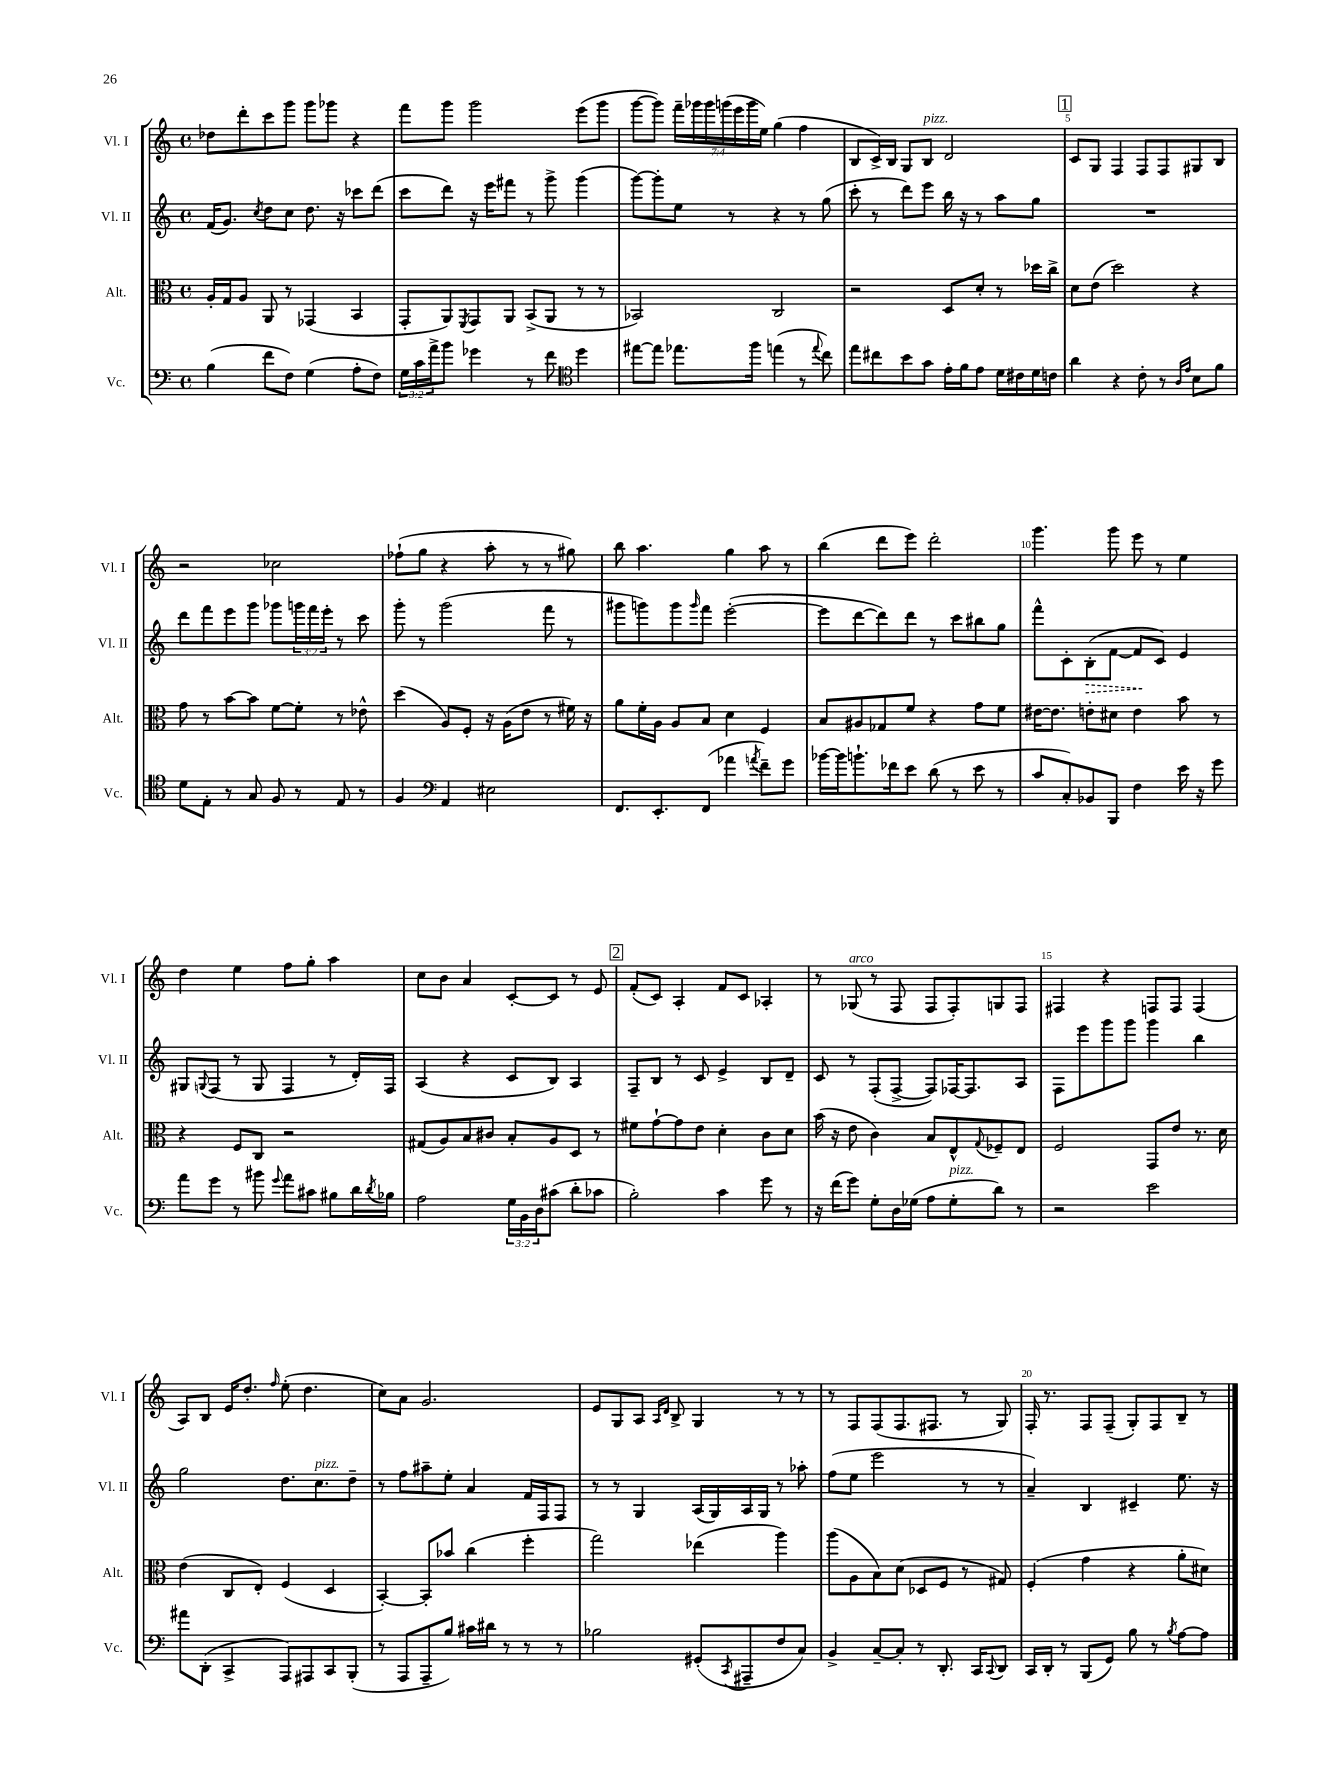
<<
\new StaffGroup <<
\new Staff = "s0" \with { instrumentName = "Vl. I" shortInstrumentName = "Vl. I" } {
    \clef treble \key c \major \defaultTimeSignature \time 4/4 \override Staff.TupletNumber.text = #tuplet-number::calc-fraction-text
    des''8 d'''8-. c'''8 g'''8 g'''8 ges'''8 r4 |
    f'''8 g'''8 g'''2 e'''8( g'''8 |
    g'''8~ g'''8) \tuplet 7/4 { f'''16-- ges'''16 ges'''16 g'''16( e'''16 g'''16 e''16) } g''4( f''4 |
    b8 c'16->) b16 g8 b8^\markup { \italic "pizz." } d'2 |
    \mark \markup { \box "1" } c'8 g8 f4 f8 f8 gis8 b8 |
    r2 ces''2 |
    fes''8-!( g''8 r4 a''8-. r8 r8 gis''8) |
    b''8 a''4. g''4 a''8 r8 |
    b''4( d'''8 e'''8) d'''2-. |
    g'''4. g'''8 e'''8 r8 e''4 |
    d''4 e''4 f''8 g''8-. a''4 |
    c''8 b'8 a'4 c'8~-. c'8 r8 e'8 |
    \mark \markup { \box "2" } f'8-.( c'8) a4-. f'8 c'8 aes4-. |
    r8 ges8^\markup { \italic "arco" }( r8 f8 f8 f8-.) g8 f8 |
    fis4 r4 f8 f8 f4( |
    a8) b8 e'16 d''8.-. \grace { f''16 } e''8-.( d''4. |
    c''8) a'8 g'2. |
    e'8 g8 a8 \grace { a16 d'16 } b8-> g4 r8 r8 |
    r8 f8 f8( f8. fis8. r8 g8) |
    f16-. r8. f8 f8--( g8-.) f8 b8-- r8 \bar "|." |
}
\new Staff = "s1" \with { instrumentName = "Vl. II" shortInstrumentName = "Vl. II" } {
    \clef treble \key c \major \defaultTimeSignature \time 4/4 \override Staff.TupletNumber.text = #tuplet-number::calc-fraction-text
    f'16( g'8.) \acciaccatura { c''8 } d''8 c''8 d''8. r16 ces'''8 d'''8( |
    c'''8 d'''8) r16 e'''16 fis'''8 r8 g'''8-> g'''4( |
    g'''8~) g'''8-. e''8 r8 r4 r8 g''8( |
    c'''8-. r8 d'''8) e'''8 b''16 r16 r8 a''8 g''8 |
    \mark \markup { \box "1" } R1 |
    d'''8 f'''8 e'''8 g'''8 ges'''8 \tuplet 3/2 { g'''16 f'''16 e'''16-. } r8 c'''8 |
    g'''8-. r8 g'''2( f'''8 r8 |
    gis'''8 g'''8) g'''8 \grace { g'''16 } f'''8 e'''2~-.( |
    e'''8 d'''8~ d'''8) d'''8 r8 c'''8 bis''8 g''8 |
    f'''8-^ c'8-. \once \override Hairpin.style = #'dashed-line b8-.\>( f'8~ f'8\! c'8) e'4 |
    gis8 \appoggiatura { g8 } f8( r8 g8 f4 r8 d'16-.) f16 |
    a4( r4 c'8 b8) a4 |
    \mark \markup { \box "2" } f8-- b8 r8 c'8 e'4-> b8 d'8-- |
    c'8 r8 f8-.( f8~-> f8) fes16~ fes8. a8 |
    f8 e'''8 g'''8 g'''8 g'''4 b''4 |
    g''2 d''8. c''8.^\markup { \italic "pizz." } d''8-- |
    r8 f''8 ais''8-- e''8-. a'4 f'16 f16 f8 |
    r8 r8 g4 a16( g16) a16 g16 r8 aes''8-. |
    f''8( e''8 e'''2 r8 r8 |
    a'4--) b4 cis'4-- e''8. r16 \bar "|." |
}
\new Staff = "s2" \with { instrumentName = "Alt." shortInstrumentName = "Alt." } {
    \clef alto \key c \major \defaultTimeSignature \time 4/4
    a16-. g16 a8 a,8 r8 ges,4( b,4 |
    g,8-. a,8) \acciaccatura { f,8 } g,8 a,8 b,8->( a,8 r8 r8 |
    bes,2) c2 |
    r2 d8 d'8-. r8 des''16 c''16-> |
    \mark \markup { \box "1" } d'8 e'8( d''2) r4 |
    g'8 r8 b'8~ b'8 f'8~ f'8-. r8 ees'8-^ |
    d''4( a8) f8-. r16 a16( e'8 r8 fis'16) r16 |
    a'8 f'16-. a16 a8 b8 d'4 f4 |
    b8 ais8 ges8 f'8 r4 g'8 f'8 |
    eis'16~ eis'8. e'8-. dis'8 e'4 b'8 r8 |
    r4 f8 c8 r2 |
    gis8( a8) b8 cis'8 b8-. a8 d8 r8 |
    \mark \markup { \box "2" } fis'8 g'8~-! g'8 e'8 d'4-. c'8 d'8 |
    b'16( r16 e'8 c'4) b8 e8-^ \appoggiatura { g8 } fes8-- e8 |
    f2 g,8 e'8 r8. d'16 |
    e'4( c8 e8-.) f4( d4 |
    b,4~-.) b,8-. bes'8 c''4( f''4-. |
    g''2) ees''4( a''4) |
    a''8( a8 b8) d'8( des8 f8 r8 gis8) |
    f4-.( g'4 r4 a'8-. dis'8) \bar "|." |
}
\new Staff = "s3" \with { instrumentName = "Vc." shortInstrumentName = "Vc." } {
    \clef bass \key c \major \defaultTimeSignature \time 4/4 \override Staff.TupletNumber.text = #tuplet-number::calc-fraction-text
    b4( f'8 f8) g4( a8-. f8) |
    \tuplet 3/2 { g16 c'16 a'16-> } b'8 ges'4 r8 f'8 \clef tenor d''4 |
    eis''8~ eis''8 ees''8. f''16 e''4( r8 \appoggiatura { e''8 } c''8) |
    e''8 cis''8 b'8 g'8 e'16-. f'16 e'8 d'16 cis'16 d'16 c'16 |
    \mark \markup { \box "1" } a'4 r4 c'8-. r8 \grace { a16 e'16 } b8 f'8 |
    d'8 e8-. r8 g8 f8 r8 e8 r8 |
    f4 \clef bass a,4 eis2 |
    f,8. e,8.-. f,8( aes'4 \acciaccatura { a'8 } f'8--) g'8 |
    bes'16~ bes'16 b'8.-! fes'16 e'8 d'8( r8 e'8 r8 |
    c'8 c8-.) bes,8 b,,8 f4 e'16 r16 g'8 |
    a'8 g'8 r8 bis'8 \appoggiatura { g'8 } a'8 cis'8 bis8 d'16 \acciaccatura { d'8 } bes16 |
    a2 \tuplet 3/2 { g16 b,16 d16 } cis'8( d'8-. ces'8 |
    \mark \markup { \box "2" } b2-.) c'4 g'8 r8 |
    r16 f'16( g'8) g8-. d16 ges16( a8 ges8-.^\markup { \italic "pizz." } d'8) r8 |
    r2 e'2 |
    ais'8 d,8-.( c,4-> a,,8) ais,,8 c,8 b,,8-.( |
    r8 a,,8 a,,8-- b8) cis'16 dis'16 r8 r8 r8 |
    bes2 gis,8-.( \acciaccatura { c,8 } ais,,8-- f8 c8) |
    b,4-> c8~-- c8-. r8 d,8.-. c,16 \appoggiatura { c,8 } d,8 |
    c,16 d,16-. r8 b,,8( g,8) b8 r8 \acciaccatura { b8 } a8~ a8 \bar "|." |
}
>>
>>
\layout { \context { \Score \override BarNumber.break-visibility = ##(#f #t #t) barNumberVisibility = #(every-nth-bar-number-visible 5) } }
